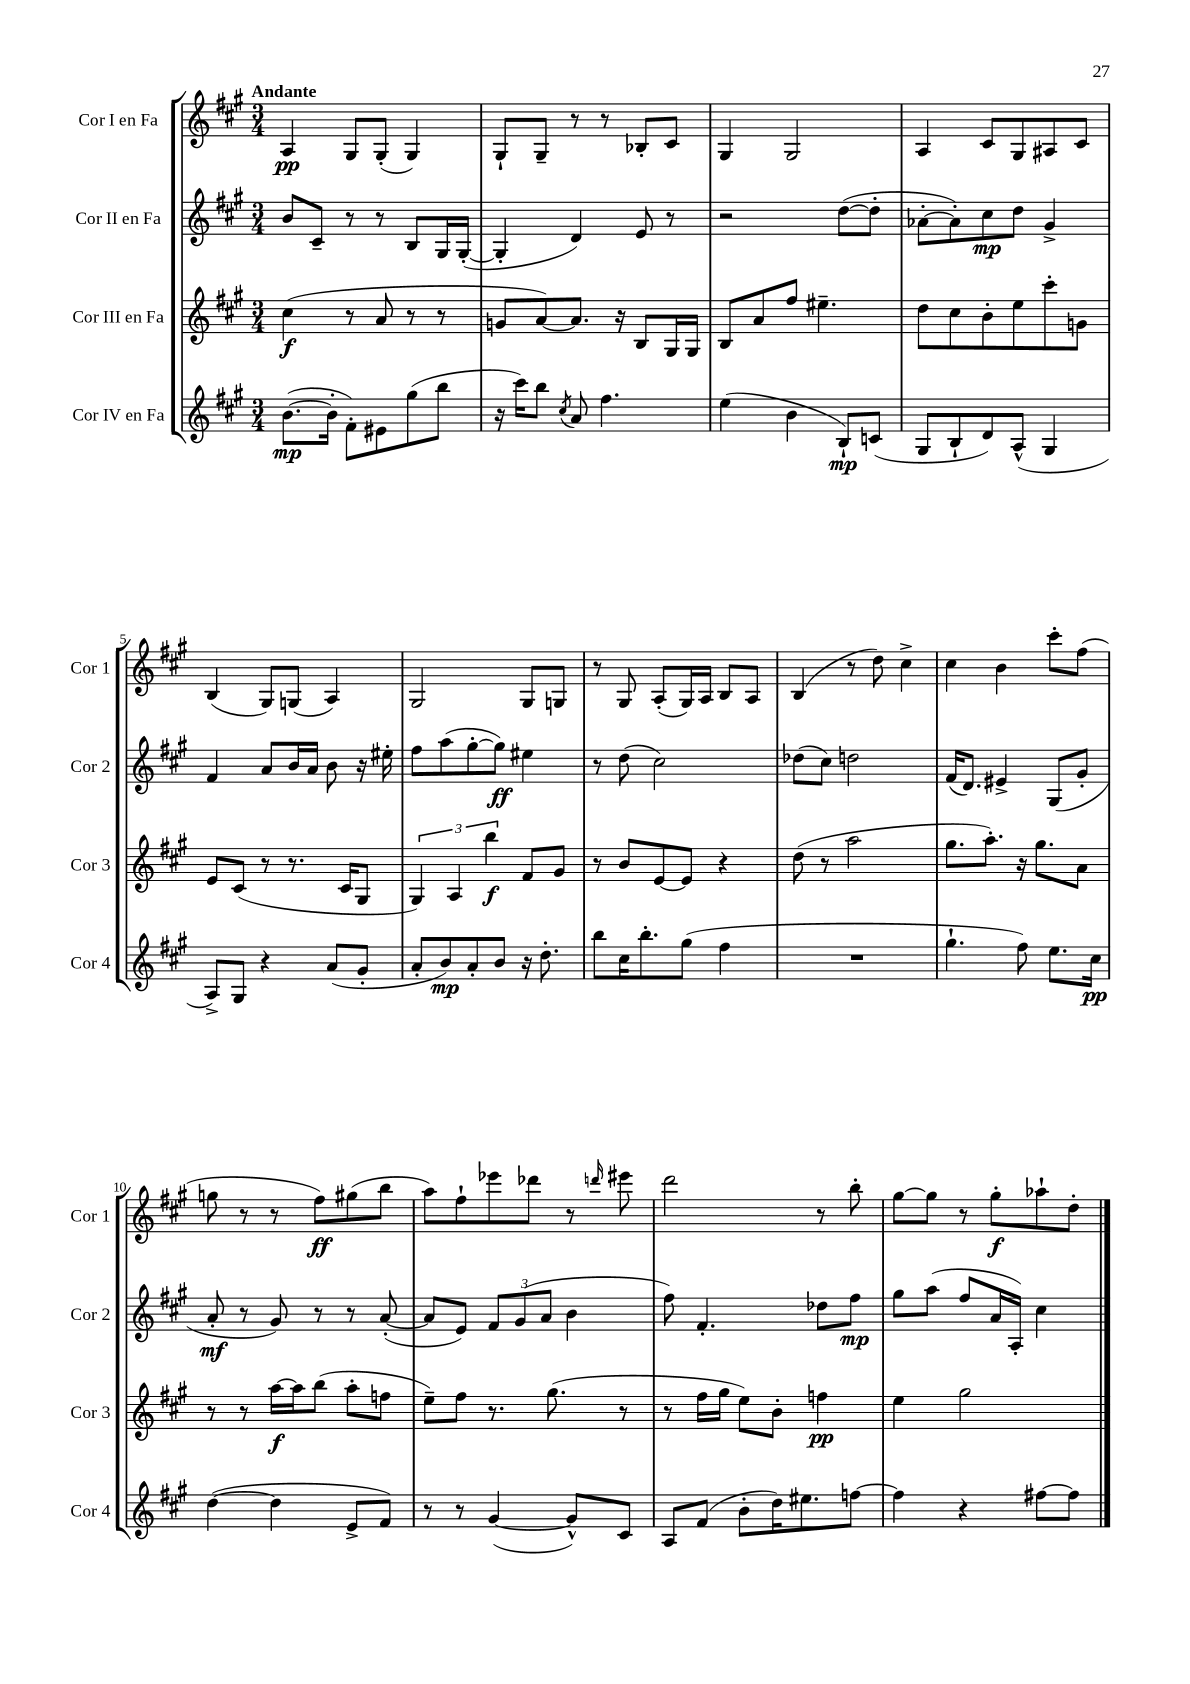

**kern	**dynam	**kern	**dynam	**kern	**dynam	**kern	**dynam
*part4	*part4	*part3	*part3	*part2	*part2	*part1	*part1
*staff4	*staff4	*staff3	*staff3	*staff2	*staff2	*staff1	*staff1
*I"Cor IV en Fa	*	*I"Cor III en Fa	*	*I"Cor II en Fa	*	*I"Cor I en Fa	*
*I'Cor 4	*	*I'Cor 3	*	*I'Cor 2	*	*I'Cor 1	*
*clefG2	*	*clefG2	*	*clefG2	*	*clefG2	*
*k[f#c#g#]	*	*k[f#c#g#]	*	*k[f#c#g#]	*	*k[f#c#g#]	*
*M3/4	*	*M3/4	*	*M3/4	*	*M3/4	*
=1	=1	=1	=1	=1	=1	=1	=1
!	!	!	!	!	!	!LO:TX:a:B:t=Andante	!
([8.b\L	mp	(4cc#\	f	8b/L	.	4A/	pp
.	.	.	.	8c#~/J	.	.	.
16b'\Jk]	.	.	.	.	.	.	.
8f#'\L)	.	8r	.	8r	.	8G#/L	.
8e#X\	.	8a/	.	8r	.	(8G#'/J	.
(8gg#\	.	8r	.	8B/L	.	4G#/)	.
8bb\J	.	8r	.	16G#/L	.	.	.
.	.	.	.	([16G#'/JJ	.	.	.
=2	=2	=2	=2	=2	=2	=2	=2
16r	.	8gn/L	.	4G#'/]	.	8G#`/L	.
16ccc#\KL)	.	.	.	.	.	.	.
8bb\J	.	[8a/)	.	.	.	8G#~/J	.
8qcc#/	.	.	.	.	.	.	.
8a/	.	8.a/J]	.	4d/)	.	8r	.
4.ff#\	.	.	.	.	.	8r	.
.	.	16r	.	.	.	.	.
.	.	8B/L	.	8e/	.	8B-X'/L	.
.	.	16G#/L	.	8r	.	8c#/J	.
.	.	16G#/JJ	.	.	.	.	.
=3	=3	=3	=3	=3	=3	=3	=3
(4ee\	.	8B/L	.	2r	.	4G#/	.
.	.	8a/	.	.	.	.	.
4b\	.	8ff#/J	.	.	.	2G#/	.
.	.	4.ee#X~\	.	.	.	.	.
8B`/L)	mp	.	.	([8dd\L	.	.	.
(8cn/J	.	.	.	8dd'\J]	.	.	.
=4	=4	=4	=4	=4	=4	=4	=4
8G#/L	.	8dd\L	.	[8a-X'\L	.	4A/	.
8B`/	.	8cc#\	.	8a-'\])	.	.	.
8d/)	.	8b'\	.	8cc#\	mp	8c#/L	.
(8A^^/J	.	8ee\	.	8dd\J	.	8G#/	.
4G#/	.	8ccc#'\	.	4g#^/	.	8A#X/	.
.	.	8gn\J	.	.	.	8c#/J	.
!!LO:LB:g=z
=5	=5	=5	=5	=5	=5	=5	=5
8A^/L)	.	8e/L	.	4f#/	.	(4B/	.
8G#/J	.	(8c#/J	.	.	.	.	.
4r	.	8r	.	8a/L	.	8G#/L)	.
.	.	8.r	.	16b/L	.	(8Gn/J	.
.	.	.	.	16a/JJ	.	.	.
(8a/L	.	.	.	8b\	.	4A/)	.
.	.	16c#/KL	.	.	.	.	.
8g#'/J	.	8G#/J	.	16r	.	.	.
.	.	.	.	16ee#X'\	.	.	.
=6	=6	=6	=6	=6	=6	=6	=6
8a'/L	.	6G#/)	.	8ff#\L	.	2G#/	.
8b/)	mp	.	.	(8aa\	.	.	.
.	.	6A/	.	.	.	.	.
8a'/	.	.	.	[8gg#'\	.	.	.
.	.	6bb\	f	.	.	.	.
8b/J	.	.	.	8gg#\J])	ff	.	.
16r	.	8f#/L	.	4ee#X\	.	8G#/L	.
8.dd'\	.	.	.	.	.	.	.
.	.	8g#/J	.	.	.	8Gn/J	.
=7	=7	=7	=7	=7	=7	=7	=7
8bb\L	.	8r	.	8r	.	8r	.
16cc#\K	.	8b/L	.	(8dd\	.	8G#/	.
8.bb'\	.	.	.	.	.	.	.
.	.	[8e/	.	2cc#\)	.	(8A'/L	.
(8gg#\J	.	8e/J]	.	.	.	16G#/L)	.
.	.	.	.	.	.	16A/JJ	.
4ff#\	.	4r	.	.	.	8B/L	.
.	.	.	.	.	.	8A/J	.
=8	=8	=8	=8	=8	=8	=8	=8
2.r	.	(8dd\	.	(8dd-X\L	.	(4B/	.
.	.	8r	.	8cc#\J)	.	.	.
.	.	2aa\	.	2ddn\	.	8r	.
.	.	.	.	.	.	8dd\)	.
.	.	.	.	.	.	4cc#^\	.
=9	=9	=9	=9	=9	=9	=9	=9
4.gg#`\	.	8.gg#\L	.	(16f#/KL	.	4cc#\	.
.	.	.	.	8.d/J)	.	.	.
.	.	8.aa'\J)	.	.	.	.	.
.	.	.	.	4e#X^/	.	4b\	.
8ff#\)	.	16r	.	.	.	.	.
.	.	8.gg#\L	.	.	.	.	.
8.ee\L	.	.	.	(8G#/L	.	8ccc#'\L	.
.	.	8a\J	.	8g#'/J	.	(8ff#\J	.
16cc#\Jk	pp	.	.	.	.	.	.
!!LO:LB:g=z
=10	=10	=10	=10	=10	=10	=10	=10
([4dd\	.	8r	.	8a'/	mf	8ggn\	.
.	.	8r	.	8r	.	8r	.
4dd\]	.	[16aa\LL	f	8g#/)	.	8r	.
.	.	16aa\J]	.	.	.	.	.
.	.	(8bb\J	.	8r	.	8ff#\L)	ff
8e^/L	.	8aa'\L	.	8r	.	(8gg#X\	.
8f#/J)	.	8ffn\J	.	([8a'/	.	8bb\J	.
=11	=11	=11	=11	=11	=11	=11	=11
8r	.	8ee~\L)	.	8a/L]	.	8aa\L)	.
8r	.	8ff#\J	.	8e/J)	.	8ff#`\	.
([4g#/	.	8.r	.	12f#/L	.	8eee-X\	.
.	.	.	.	(12g#/	.	.	.
.	.	.	.	.	.	8ddd-X\J	.
.	.	.	.	12a/J	.	.	.
.	.	(8.gg#\	.	.	.	.	.
8g#^^/L])	.	.	.	4b\	.	8r	.
.	.	.	.	.	.	16qqdddn/	.
8c#/J	.	8r	.	.	.	8eee#X\	.
=12	=12	=12	=12	=12	=12	=12	=12
8A/L	.	8r	.	8ff#\)	.	2ddd\	.
(8f#/J	.	16ff#\LL	.	4.f#'/	.	.	.
.	.	16gg#\JJ	.	.	.	.	.
8b'\L	.	8ee\L)	.	.	.	.	.
16dd\K)	.	8b'\J	.	.	.	.	.
8.ee#X\	.	.	.	.	.	.	.
.	.	4ffn\	pp	8dd-X\L	.	8r	.
[8ffn\J	.	.	.	8ff#\J	mp	8bb'\	.
=13	=13	=13	=13	=13	=13	=13	=13
4ff\]	.	4ee\	.	8gg#\L	.	[8gg#\L	.
.	.	.	.	(8aa\J	.	8gg#\J]	.
4r	.	2gg#\	.	8ff#/L	.	8r	.
.	.	.	.	16a/L	.	8gg#'\L	f
.	.	.	.	16A'/JJ)	.	.	.
[8ff#X\L	.	.	.	4cc#\	.	8aa-X`\	.
8ff#\J]	.	.	.	.	.	8dd'\J	.
==	==	==	==	==	==	==	==
*-	*-	*-	*-	*-	*-	*-	*-
